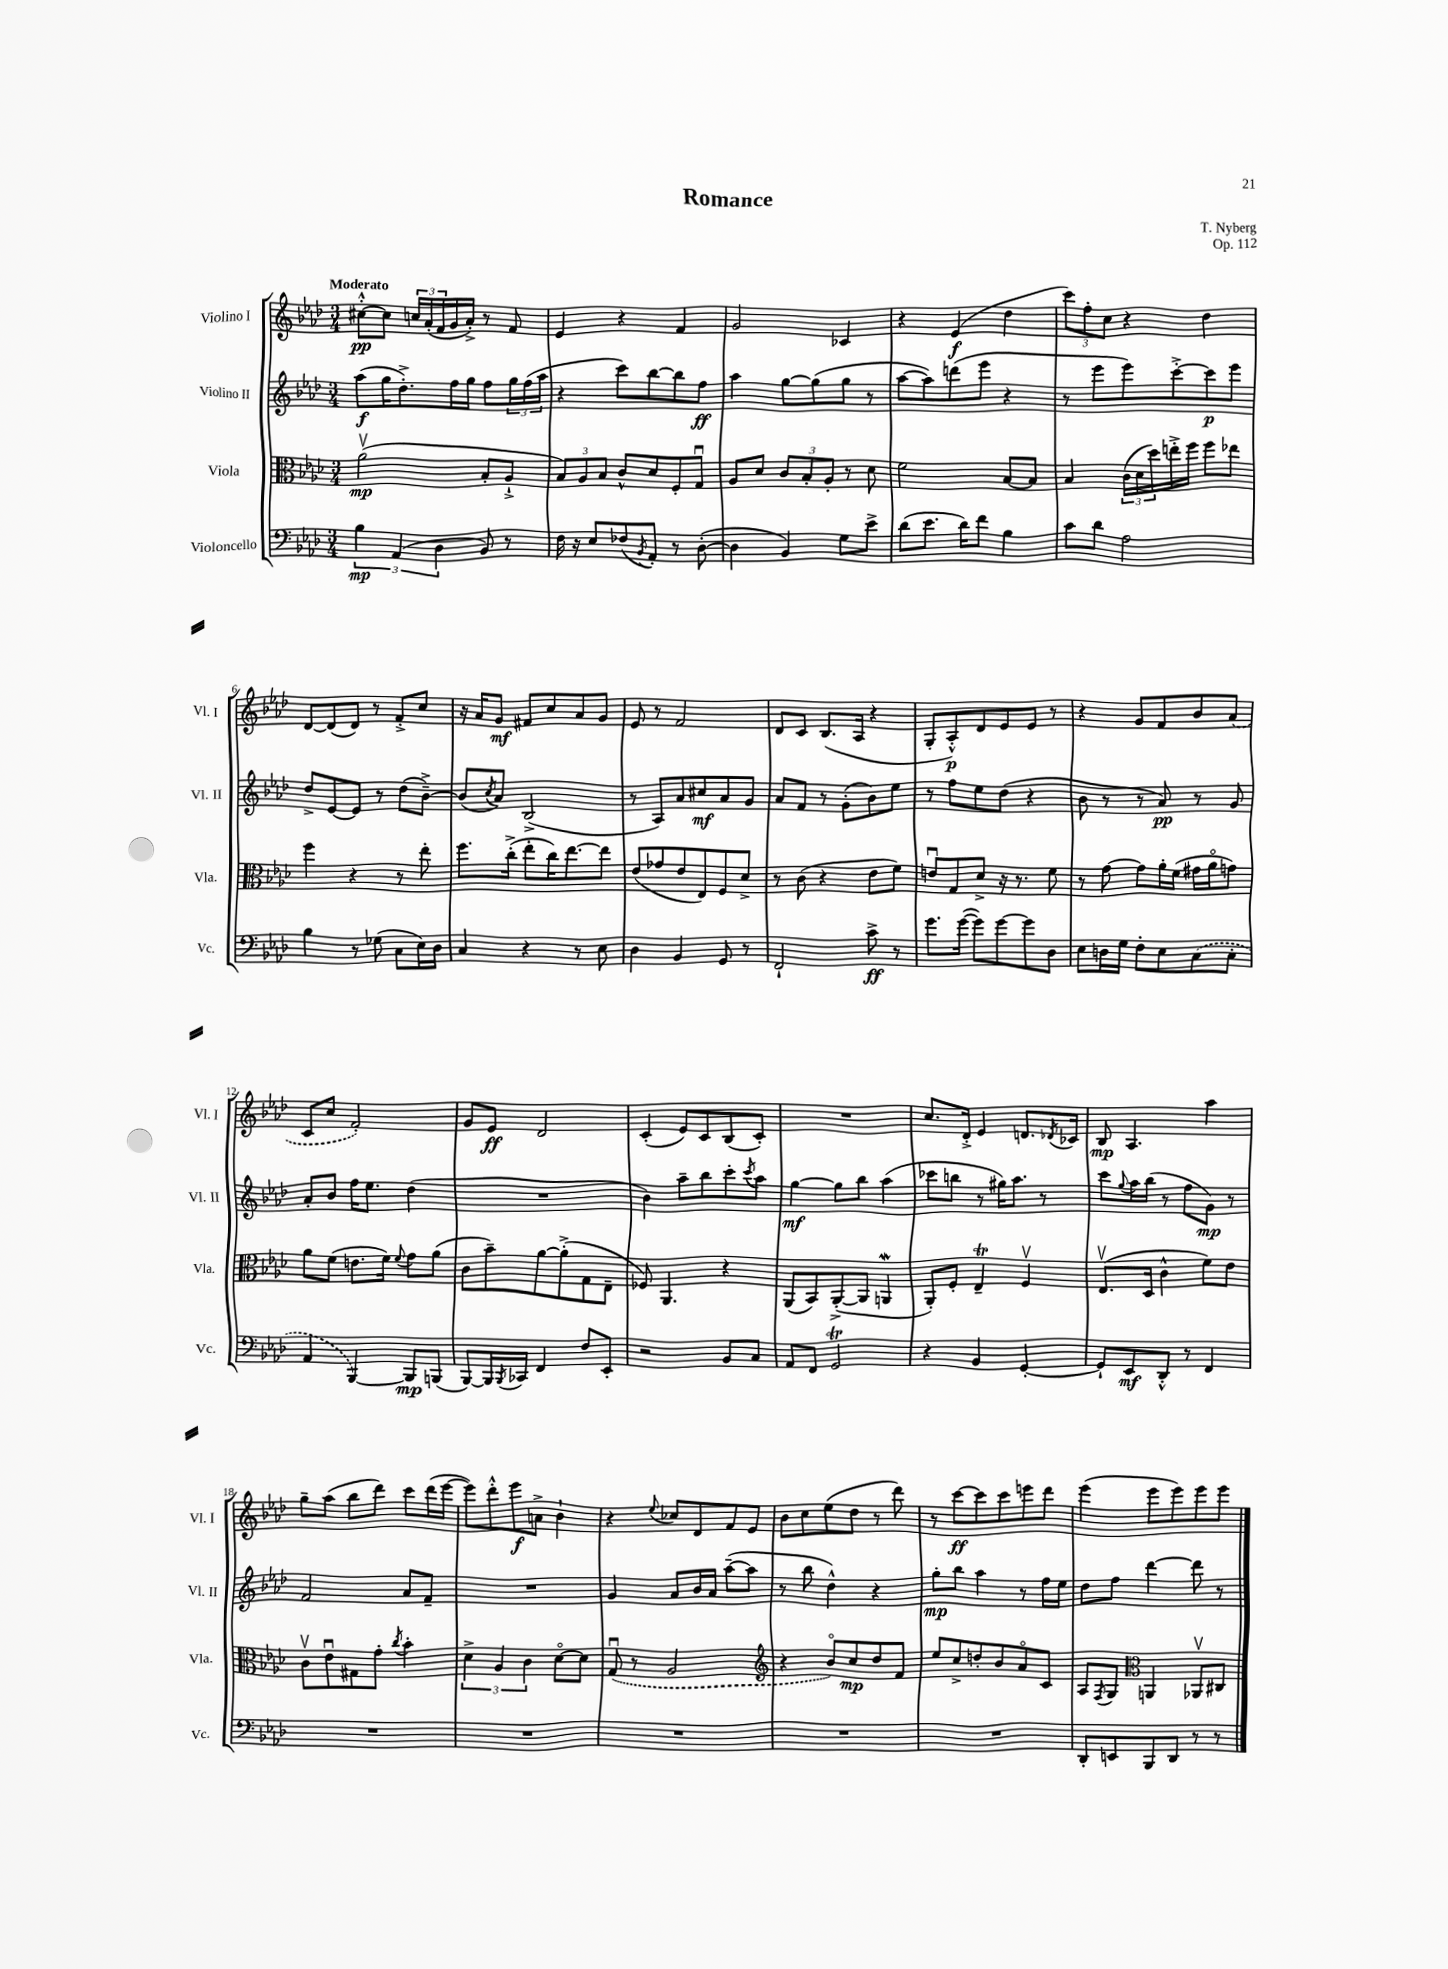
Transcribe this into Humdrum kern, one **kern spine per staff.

**kern	**dynam	**kern	**dynam	**kern	**dynam	**kern	**dynam
*part4	*part4	*part3	*part3	*part2	*part2	*part1	*part1
*staff4	*staff4	*staff3	*staff3	*staff2	*staff2	*staff1	*staff1
*I"Violoncello	*	*I"Viola	*	*I"Violino II	*	*I"Violino I	*
*I'Vc.	*	*I'Vla.	*	*I'Vl. II	*	*I'Vl. I	*
*clefF4	*	*clefC3	*	*clefG2	*	*clefG2	*
*k[b-e-a-d-]	*	*k[b-e-a-d-]	*	*k[b-e-a-d-]	*	*k[b-e-a-d-]	*
*M3/4	*	*M3/4	*	*M3/4	*	*M3/4	*
=1	=1	=1	=1	=1	=1	=1	=1
!	!	!	!	!	!	!LO:TX:a:B:t=Moderato	!
6B-\	mp	(2a-v\	mp	(8aa-\L	f	[8cc#X'^^\L	pp
.	.	.	.	16gg\K	.	8cc#\J]	.
(6AA-/	.	.	.	.	.	.	.
.	.	.	.	8.dd-'^\)	.	.	.
.	.	.	.	.	.	24ccn/LL	.
.	.	.	.	.	.	(24a-'/	.
6D-\	.	.	.	.	.	24f/	.
.	.	.	.	16ff\L	.	16g/	.
.	.	.	.	16gg\JJ	.	16a-'^/JJ)	.
8BB-/)	.	8B-'/L	.	8ff\L	.	8r	.
8r	.	8A-`^/J	.	24gg\L	.	8f/	.
.	.	.	.	(24ff\	.	.	.
.	.	.	.	24aa-\JJ	.	.	.
=2	=2	=2	=2	=2	=2	=2	=2
16F\	.	12B-/L)	.	4r	.	4e-/	.
16r	.	.	.	.	.	.	.
.	.	12A-/	.	.	.	.	.
8E-/L	.	.	.	.	.	.	.
.	.	12B-/J	.	.	.	.	.
(8F-X/	.	8c^^/L	.	8ccc\L)	.	4r	.
8qBB-/	.	.	.	.	.	.	.
8AA-'/J)	.	8d-/	.	[8bb-\	.	.	.
8r	.	8F'/	.	8bb-\]	.	4f/	.
([8D-'\	.	8Gu/J	.	8ff\J	ff	.	.
=3	=3	=3	=3	=3	=3	=3	=3
4D-\]	.	8A-/L	.	4aa-\	.	2g/	.
.	.	8d-/J	.	.	.	.	.
4BB-/)	.	12c/L	.	[8gg\L	.	.	.
.	.	12B-'/	.	.	.	.	.
.	.	.	.	(8gg\]	.	.	.
.	.	12A-'/J	.	.	.	.	.
8G\L	.	8r	.	8gg\J	.	4c-X/	.
8e-^\J	.	8d-\	.	8r	.	.	.
=4	=4	=4	=4	=4	=4	=4	=4
(8d-\L	.	2f\	.	[8aa-\L	.	4r	.
8.e-\J	.	.	.	8aa-\])	.	.	.
.	.	.	.	(8dddn\	.	(4e-/	f
16d-\KL)	.	.	.	.	.	.	.
8f\J	.	.	.	8eee-\J	.	.	.
4B-\	.	[8B-/L	.	4r	.	4dd-\	.
.	.	8B-/J]	.	.	.	.	.
=5	=5	=5	=5	=5	=5	=5	=5
8c\L	.	4B-/	.	8r	.	12ccc\L)	.
.	.	.	.	.	.	12ff'\	.
8d-\J	.	.	.	8eee-\L	.	.	.
.	.	.	.	.	.	12cc\J	.
2A-\	.	(24c\LL	.	8eee-\)	.	4r	.
.	.	24d-\	.	.	.	.	.
.	.	24dd-\)	.	.	.	.	.
.	.	16een'^\	.	[8ccc'^\	.	.	.
.	.	16ff\JJ	.	.	.	.	.
.	.	8ff\L	.	8ccc\]	p	4dd-\	.
.	.	8ee-X\J	.	8eee-\J	.	.	.
!!LO:LB:g=z
=6	=6	=6	=6	=6	=6	=6	=6
4B-\	.	4ff\	.	8dd-^/L	.	[8d-/L	.
.	.	.	.	[8e-/	.	(8d-/]	.
8r	.	4r	.	8e-/J]	.	8d-/J)	.
(8G-X\	.	.	.	8r	.	8r	.
8C\L	.	8r	.	(8dd-\L	.	8f'^/L	.
16E-\L)	.	8ee-'\	.	[8b-~^\J)	.	8cc/J	.
16D-\JJ	.	.	.	.	.	.	.
=7	=7	=7	=7	=7	=7	=7	=7
4C/	.	8.ff\L	.	(8b-/L]	.	16r	.
.	.	.	.	.	.	16a-/KL	.
.	.	.	.	8qcc/	.	.	.
.	.	.	.	8a-/J)	.	8g/J	mf
.	.	(16cc'^\Jk	.	.	.	.	.
4r	.	8ee-'\L	.	(2B-^/	.	8f#X/L	.
.	.	16cc\K)	.	.	.	8cc/	.
.	.	[8.ee-\	.	.	.	.	.
8r	.	.	.	.	.	8a-/	.
8E-\	.	8ee-\J]	.	.	.	8g/J	.
=8	=8	=8	=8	=8	=8	=8	=8
4D-\	.	(8e-/L	.	8r	.	8e-/	.
.	.	8g-X/	.	8A-/L)	.	8r	.
4BB-/	.	8e-/	.	8a-/	.	2f/	.
.	.	8E-/)	.	8cc#X/	mf	.	.
8GG/	.	8F/	.	8a-/	.	.	.
8r	.	8d-^/J	.	8g/J	.	.	.
=9	=9	=9	=9	=9	=9	=9	=9
2FF`/	.	8r	.	8a-/L	.	8d-/L	.
.	.	(8c\	.	8f/J	.	8c/J	.
.	.	4r	.	8r	.	(8.B-/L	.
.	.	.	.	(8g'\L	.	.	.
.	.	.	.	.	.	16A-/Jk	.
8c^\	ff	8e-\L	.	8b-\)	.	4r	.
8r	.	8f\J)	.	8ee-\J	.	.	.
=10	=10	=10	=10	=10	=10	=10	=10
8.g\L	.	8enu/L	.	8r	.	8G'/L	.
.	.	8G/	.	8ff\L	.	8A-'^^/)	p
([16g\Jk	.	.	.	.	.	.	.
8g\L])	.	8d-^/J	.	8ee-\	.	8d-/	.
[8g\	.	16r	.	(8dd-\J	.	8e-/	.
.	.	8.r	.	.	.	.	.
8g\]	.	.	.	4r	.	8e-/J	.
8D-\J	.	8f\	.	.	.	8r	.
=11	=11	=11	=11	=11	=11	=11	=11
8E-\L	.	8r	.	8b-\	.	4r	.
16Dn\L	.	[8g\	.	8r	.	.	.
16G\JJ	.	.	.	.	.	.	.
8F'\L	.	8g\L]	.	8r	.	8g/L	.
8E-\	.	16a-'\L	.	8a-/)	pp	8f/	.
.	.	(16f\JJ	.	.	.	.	.
(8C\	.	16g#X\LL	.	8r	.	8b-/	.
.	.	16a-\J	.	.	.	.	.
8C'\J	.	8gn\J)	.	8g/	.	(8a-/J	.
!!LO:LB:g=z
=12	=12	=12	=12	=12	=12	=12	=12
4AA-/	.	8a-\L	.	8a-'/L	.	8c/L	.
.	.	(8f\J	.	8b-/J	.	8cc/J	.
[4BBB-/)	.	8.en\L	.	16ff\KL	.	2f'/)	.
.	.	.	.	8.ee-\J	.	.	.
.	.	16f\Jk)	.	.	.	.	.
.	.	8qqf/	.	.	.	.	.
8BBB-/L]	mp	8g\L	.	(4dd-\	.	.	.
(8BBBn/J	.	(8a-\J	.	.	.	.	.
=13	=13	=13	=13	=13	=13	=13	=13
[8BBB-/L)	.	8c\L	.	2.r	.	8g/L	.
16BBB-/L]	.	8b-~\)	.	.	.	8e-/J	ff
8qBBB-/	.	.	.	.	.	.	.
16CC-X/JJ	.	.	.	.	.	.	.
4FF/	.	[8a-\	.	.	.	2d-/	.
.	.	(8a-'^\]	.	.	.	.	.
8F/L	.	8G\	.	.	.	.	.
8EE-'/J	.	8E-~\J	.	.	.	.	.
=14	=14	=14	=14	=14	=14	=14	=14
2r	.	8F-X/)	.	4b-\)	.	(4c'/	.
.	.	4.AA-/	.	.	.	.	.
.	.	.	.	8aa-~\L	.	8e-/L)	.
.	.	.	.	8bb-\	.	8c/	.
8BB-/L	.	4r	.	8ccc'\	.	(8B-/	.
.	.	.	.	8qccc/	.	.	.
8C/J	.	.	.	8aa-\J	.	8c'/J)	.
=15	=15	=15	=15	=15	=15	=15	=15
8AA-/L	.	(8AA-/L	.	[4gg\	mf	2.r	.
8FF/J	.	8BB-/)	.	.	.	.	.
2GGt/	.	([8AA-'^/	.	8gg\L]	.	.	.
.	.	8AA-/J]	.	8bb-\J	.	.	.
.	.	4AAnW/	.	(4aa-\	.	.	.
=16	=16	=16	=16	=16	=16	=16	=16
4r	.	8AA-'/L)	.	8ccc-X\L	.	8.cc/L	.
.	.	8F'/J	.	8bbn\J	.	.	.
.	.	.	.	.	.	16d-'^/Jk	.
4BB-/	.	4E-T~/	.	8r	.	4e-/	.
.	.	.	.	16gg#X\KL)	.	.	.
.	.	.	.	8.aa-\J	.	.	.
[4GG'/	.	4Fv/	.	.	.	8.dn/L	.
.	.	.	.	8r	.	.	.
.	.	.	.	.	.	8qd-X/	.
.	.	.	.	.	.	16c-X/Jk	.
=17	=17	=17	=17	=17	=17	=17	=17
8GG`/L]	.	(8.E-v/L	.	8ccc\L	.	8B-/	mp
.	.	.	.	8qqgg/	.	.	.
8EE-/	mf	.	.	16aa-\L	.	4.A-/	.
.	.	16D-/Jk	.	(16bb-\JJ	.	.	.
8DD-'^^/J	.	4c^^\	.	8r	.	.	.
8r	.	.	.	8ff\L	.	.	.
4FF/	.	8f\L)	.	8g\J)	mp	4aa-\	.
.	.	8e-\J	.	8r	.	.	.
!!LO:LB:g=z
=18	=18	=18	=18	=18	=18	=18	=18
2.r	.	8cv\L	.	2f/	.	8gg~\L	.
.	.	8e-u\	.	.	.	(8aa-\J	.
.	.	8G#X\	.	.	.	8bb-\L	.
.	.	8g'\J	.	.	.	8ddd-\J)	.
.	.	8qcc/	.	.	.	.	.
.	.	4b-'\	.	8a-/L	.	8ccc\L	.
.	.	.	.	8f~/J	.	(16ddd-\L	.
.	.	.	.	.	.	[16eee-\JJ	.
=19	=19	=19	=19	=19	=19	=19	=19
2.r	.	6d-^\	.	2.r	.	8eee-\L])	.
.	.	.	.	.	.	8ddd-'^^\	.
.	.	6A-/	.	.	.	.	.
.	.	.	.	.	.	8eee-\	f
.	.	6c\	.	.	.	.	.
.	.	.	.	.	.	8an^\J	.
.	.	[8d-\L	.	.	.	4b-`\	.
.	.	8d-\J]	.	.	.	.	.
=20	=20	=20	=20	=20	=20	=20	=20
2.r	.	(8Gu/	.	4g/	.	4r	.
.	.	8r	.	.	.	.	.
.	.	.	.	.	.	8qqee-/	.
.	.	2A-/	.	8a-/L	.	8cc-X/L	.
.	.	.	.	16b-/L	.	8d-/	.
.	.	.	.	16a-/JJ	.	.	.
.	.	.	.	([8aa-~\L	.	8f/	.
.	.	.	.	8aa-\J]	.	8e-/J	.
=21	=21	=21	=21	=21	=21	=21	=21
*	*	*clefG2	*	*	*	*	*
2.r	.	4r	.	8r	.	8b-\L	.
.	.	.	.	8bb-\	.	8cc\	.
.	.	8b-/L)	.	4dd-^^\)	.	(8ee-\	.
.	.	8cc/	mp	.	.	8dd-\J	.
.	.	8dd-/	.	4r	.	8r	.
.	.	8f/J	.	.	.	8ddd-\)	.
=22	=22	=22	=22	=22	=22	=22	=22
2.r	.	8ee-/L	.	8gg'\L	mp	8r	.
.	.	8cc^/	.	8bb-\J	.	[8ccc\L	ff
.	.	8ddn'/	.	4aa-\	.	8ccc\]	.
.	.	8b-/	.	.	.	8ccc\	.
.	.	8a-/	.	8r	.	8eeen\	.
.	.	8c/J	.	16ff\LL	.	8ddd-\J	.
.	.	.	.	16ee-\JJ	.	.	.
=23	=23	=23	=23	=23	=23	=23	=23
8DD-'/L	.	8A-/L	.	8dd-\L	.	(4eee-\	.
.	.	8qF/	.	.	.	.	.
8EEn/	.	8G/J	.	8ff\J	.	.	.
*	*	*clefC3	*	*	*	*	*
8BBB-/	.	4AAn/	.	[4ddd-\	.	8eee-\L	.
8DD-/J	.	.	.	.	.	8eee-\)	.
8r	.	8AA-Xv/L	.	8ddd-\]	.	8eee-\	.
8r	.	8C#X/J	.	8r	.	8eee-\J	.
==	==	==	==	==	==	==	==
*-	*-	*-	*-	*-	*-	*-	*-
